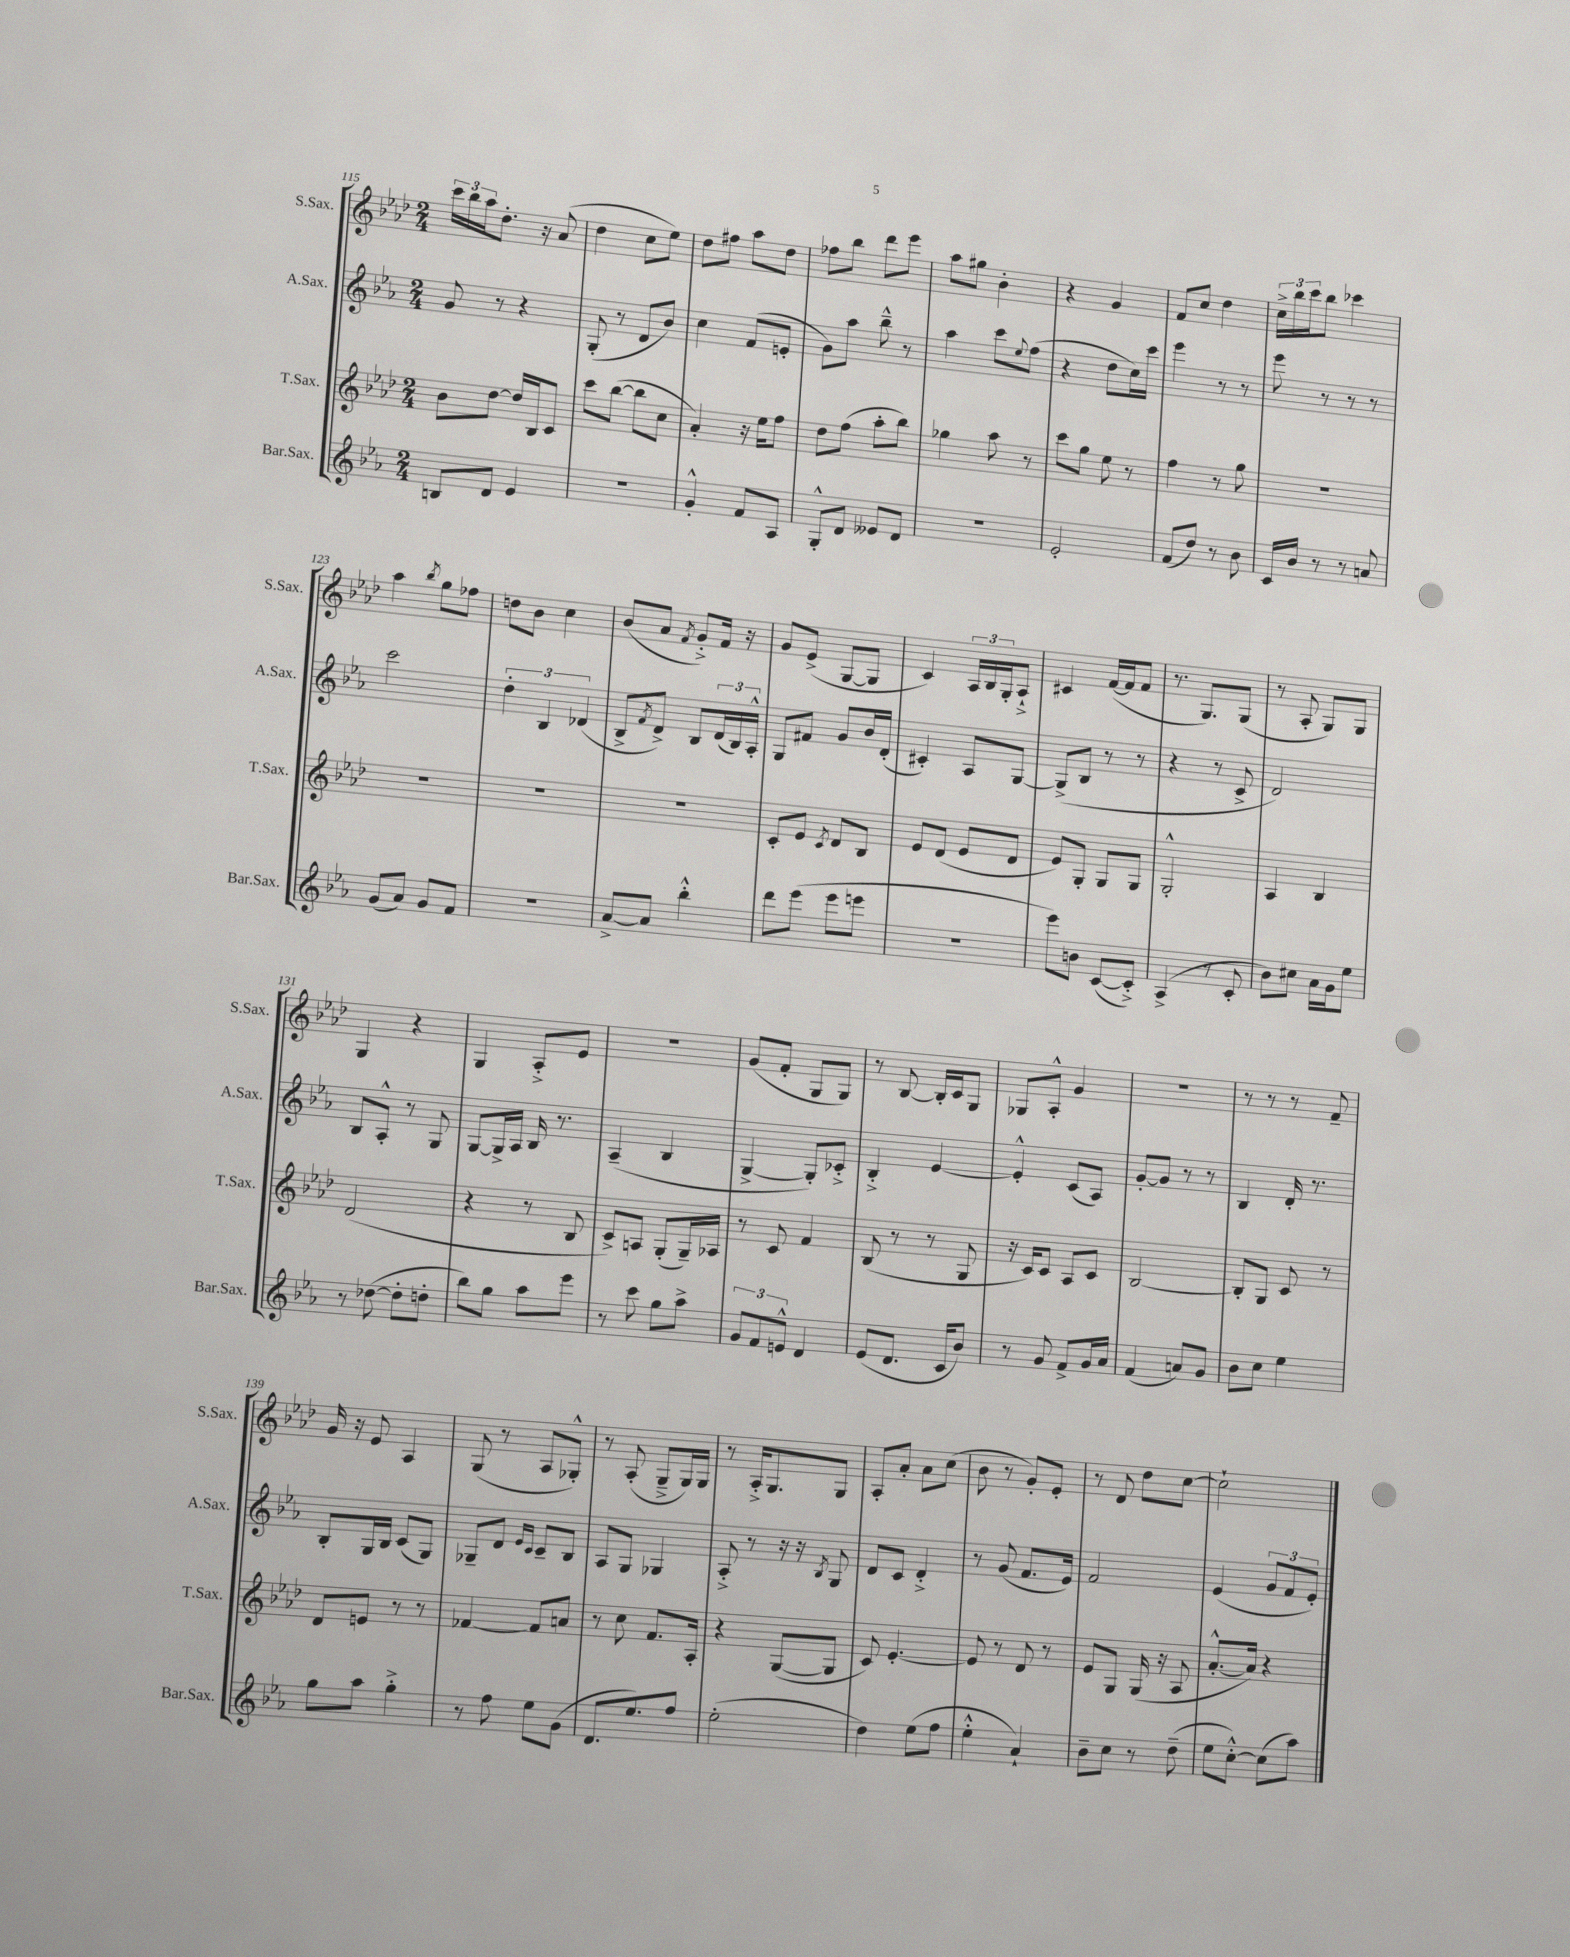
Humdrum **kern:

**kern	**kern	**kern	**kern
*part4	*part3	*part2	*part1
*staff4	*staff3	*staff2	*staff1
*I"Bar.Sax.	*I"T.Sax.	*I"A.Sax.	*I"S.Sax.
*I'Bar.Sax.	*I'T.Sax.	*I'A.Sax.	*I'S.Sax.
*clefG2	*clefG2	*clefG2	*clefG2
*k[b-e-a-]	*k[b-e-a-d-]	*k[b-e-a-]	*k[b-e-a-d-]
*M2/4	*M2/4	*M2/4	*M2/4
=115	=115	=115	=115
8Bn/L	8b-\L	8g/	24ccc\LL
.	.	.	24bb-\
.	.	.	24aa-\J
8d/J	[8dd-\J	8r	8.dd-'\J
4e-/	16dd-/LL]	4r	.
.	16B-/J	.	16r
.	8c/J	.	(8a-/
=116	=116	=116	=116
2r	8ccc\L	(8G'/	4dd-\
.	([8bb-\J	8r	.
.	8bb-\L]	8d/L	8cc\L
.	8cc\J	8b-/J)	8ee-\J)
=117	=117	=117	=117
4g'^^/	4a-'/)	4cc\	8dd-\L
.	.	.	8ff#X\J
8f/L	16r	(8f/L	8aa-\L
.	16ee-\KL	.	.
8A-/J	8ff\J	8en'/J	8dd-\J
=118	=118	=118	=118
8G'^^/L	8dd-\L	8g\L)	8ff-X\L
8d/J	(8ff\J	8aa-\J	8bb-\J
8e--X/L	8aa-'\L	8bb-~^^\	8ddd-\L
8d/J	8bb-\J)	8r	8eee-\J
=119	=119	=119	=119
2r	4gg-X\	4aa-\	8aa-\L
.	.	.	8gg#X\J
.	8aa-\	8ccc\L	4b-'\
.	.	8qqee-/	.
.	8r	(8ff\J	.
=120	=120	=120	=120
2e-'/	8ccc\L	4r	4r
.	8gg\J	.	.
.	8ee-\	8dd\L	4g/
.	8r	16cc\L)	.
.	.	16ccc\JJ	.
=121	=121	=121	=121
(8f/L	4ff\	4eee-\	8f/L
8dd/J)	.	.	8cc/J
8r	8r	8r	4dd-\
8b-\	8gg\	8r	.
=122	=122	=122	=122
16c/LL	2r	8eee-\	24cc^\LL
.	.	.	24bb-\
16b-/JJ	.	.	.
.	.	.	24ccc\J
8r	.	8r	8bb-\J
8r	.	8r	4ccc-X\
8an/	.	8r	.
!!LO:LB:g=z
=123	=123	=123	=123
(8g/L	2r	2ccc\	4aa-\
8a-/J)	.	.	.
.	.	.	8qbb-/
8g/L	.	.	8gg\L
8f/J	.	.	8ff-X\J
=124	=124	=124	=124
2r	2r	6dd'\	8ddn\L
.	.	.	8b-\J
.	.	6B-/	.
.	.	.	4cc\
.	.	(6d-X/	.
=125	=125	=125	=125
[8a-^/L	2r	8B-^/L	(8b-/L
.	.	8qf/	.
8a-/J]	.	8d^/J)	8a-/J
.	.	.	8qf/
4bb-'^^\	.	8B-/L	8g'^/L)
.	.	(24d/L	16f/Jk
.	.	24B-/)	.
.	.	.	16r
.	.	24A-'^^/JJ	.
=126	=126	=126	=126
8ddd\L	8c'/L	8G/L	8g/L
(8eee-\J	8e-/J	8f#X/J	(8e-^/J
.	8qc/	.	.
8eee-\L	8d-/L	8g/L	[8G/L
8eeen\J	8B-/J	16b-/L	8G/J]
.	.	(16d'/JJ	.
=127	=127	=127	=127
2r	8e-/L	4c#X'/)	4c/)
.	(8d-/J	.	.
.	8e-/L	8A-/L	24A-/LL
.	.	.	24B-/
.	.	.	24G'/J
.	8d-/J	[8G/J	8A-`^/J
=128	=128	=128	=128
8eee-\L)	8e-/L)	(8G^/L]	4c#X/
8bn\J	8G'/J	8B-/J	.
([8c/L	8G/L	8r	([16f/LL
.	.	.	16f/J]
8c'^/J])	8G/J	8r	8f/J
=129	=129	=129	=129
(4A-^/	2G'^^/	4r	8.r
.	.	.	8.G/L)
8r	.	8r	.
8c'/	.	8c^/	(8G/J
=130	=130	=130	=130
8b-\L)	4A-/	2d/)	8r
8cc#X\J	.	.	8A-'/
16a-\LL	4B-/	.	8G/L)
16g\J	.	.	.
8ee-\J	.	.	8G/J
!!LO:LB:g=z
=131	=131	=131	=131
8r	(2d-/	8B-/L	4G/
([8dd-X\	.	8A-'^^/J	.
8dd-'\L]	.	8r	4r
8ddn'\J	.	8G/	.
=132	=132	=132	=132
8bb-\L)	4r	[8G/L	4G/
8gg\J	.	16G^/L]	.
.	.	16A-/JJ	.
8aa-\L	8r	16B-/	8A-'^/L
.	.	8.r	.
8eee-\J	8B-/	.	8e-/J
=133	=133	=133	=133
8r	8c^/L)	(4A-~/	2r
8ccc\	8An/J	.	.
8gg\L	(8G'/L	4B-/	.
8aa-^\J	16G~/L)	.	.
.	16A-X/JJ	.	.
=134	=134	=134	=134
12g/L	8r	[4G^/	(8g/L
12f/	.	.	.
.	8c/	.	8f'/J
12en^^/J	.	.	.
4d/	4f/	8G'/L])	8G/L
.	.	8c-X'^/J	8G/J)
=135	=135	=135	=135
(8e-/L	(8B-/	4B-'^/	8r
8.d/J	8r	.	[8B-/
.	8r	[4e-/	16B-'/LL]
16c/KL	.	.	16c/J
8b-/J)	8G/	.	8G/J
=136	=136	=136	=136
8r	16r	4e-'^^/]	8G-X/L
.	16c/KL)	.	.
8g/	8c/J	.	8A-'^^/J
8f^/L	8A-/L	(8c/L	4g/
16g/L	8c/J	8A-/J)	.
16a-/JJ	.	.	.
=137	=137	=137	=137
(4f/	[2B-/	[8g'/L	2r
.	.	8g/J]	.
8an/L)	.	8r	.
8g/J	.	8r	.
=138	=138	=138	=138
8b-\L	8B-'/L]	4B-/	8r
8cc\J	8G/J	.	8r
4ee-\	8c/	16d'/	8r
.	.	8.r	.
.	8r	.	8f~/
!!LO:LB:g=z
=139	=139	=139	=139
8gg\L	8d-/L	8B-'/L	16g/
.	.	.	16r
8aa-\J	8en/J	16G/L	8e-/
.	.	16B-/JJ	.
4gg'^\	8r	(8c/L	4A-/
.	8r	8G/J)	.
=140	=140	=140	=140
8r	[4f-X/	8G-X~/L	(8G/
8ff\	.	8d/J	8r
.	.	16qqe-/LL	.
.	.	16qqc/JJ	.
8ee-\L	8f-/L]	8c~/L	8A-/L
(8g\J	8an/J	8B-/J	8G-X'^^/J)
=141	=141	=141	=141
8.d/L	8r	8A-/L	8r
.	8cc\	8G/J	(8A-'/
8.ee-/)	.	.	.
.	8.f/L	4G-X/	8G~^/L
8ff/J	.	.	16G/L)
.	16A-'/Jk	.	16G/JJ
=142	=142	=142	=142
(2ee-'\	4r	8A-'^/	8r
.	.	8r	16A-'^/KL
.	.	.	8.G/
.	([8G/L	16r	.
.	.	16r	.
.	.	8qB-/	.
.	8G/J]	8G/	8G/J
=143	=143	=143	=143
4dd\)	8c/)	8d/L	8A-'/L
.	[4.e-'/	8c/J	8a-'/J
(8ee-\L	.	4d'^/	8a-\L
8ff\J	.	.	(8cc\J
=144	=144	=144	=144
4ee-'^^\	8e-/]	8r	8b-\
.	8r	(8g/	8r
4a-`/)	8d-/	8.f/L	8g'/L)
.	8r	.	8e-'/J
.	.	16e-/Jk)	.
=145	=145	=145	=145
8b-~\L	8e-/L	2f/	8r
8cc\J	8G/J	.	8d-/
8r	(16G/	.	8dd-\L
.	16r	.	.
(8dd~\	8A-/	.	[8cc\J
=146	=146	=146	=146
8ee-\L	[8.a-'^^/L	(4e-/	2cc`\]
[8cc'^^\J)	.	.	.
.	16a-/Jk])	.	.
(8cc\L]	4r	12g/L	.
.	.	12f/	.
8aa-\J)	.	.	.
.	.	12e-'/J)	.
==	==	==	==
*-	*-	*-	*-
